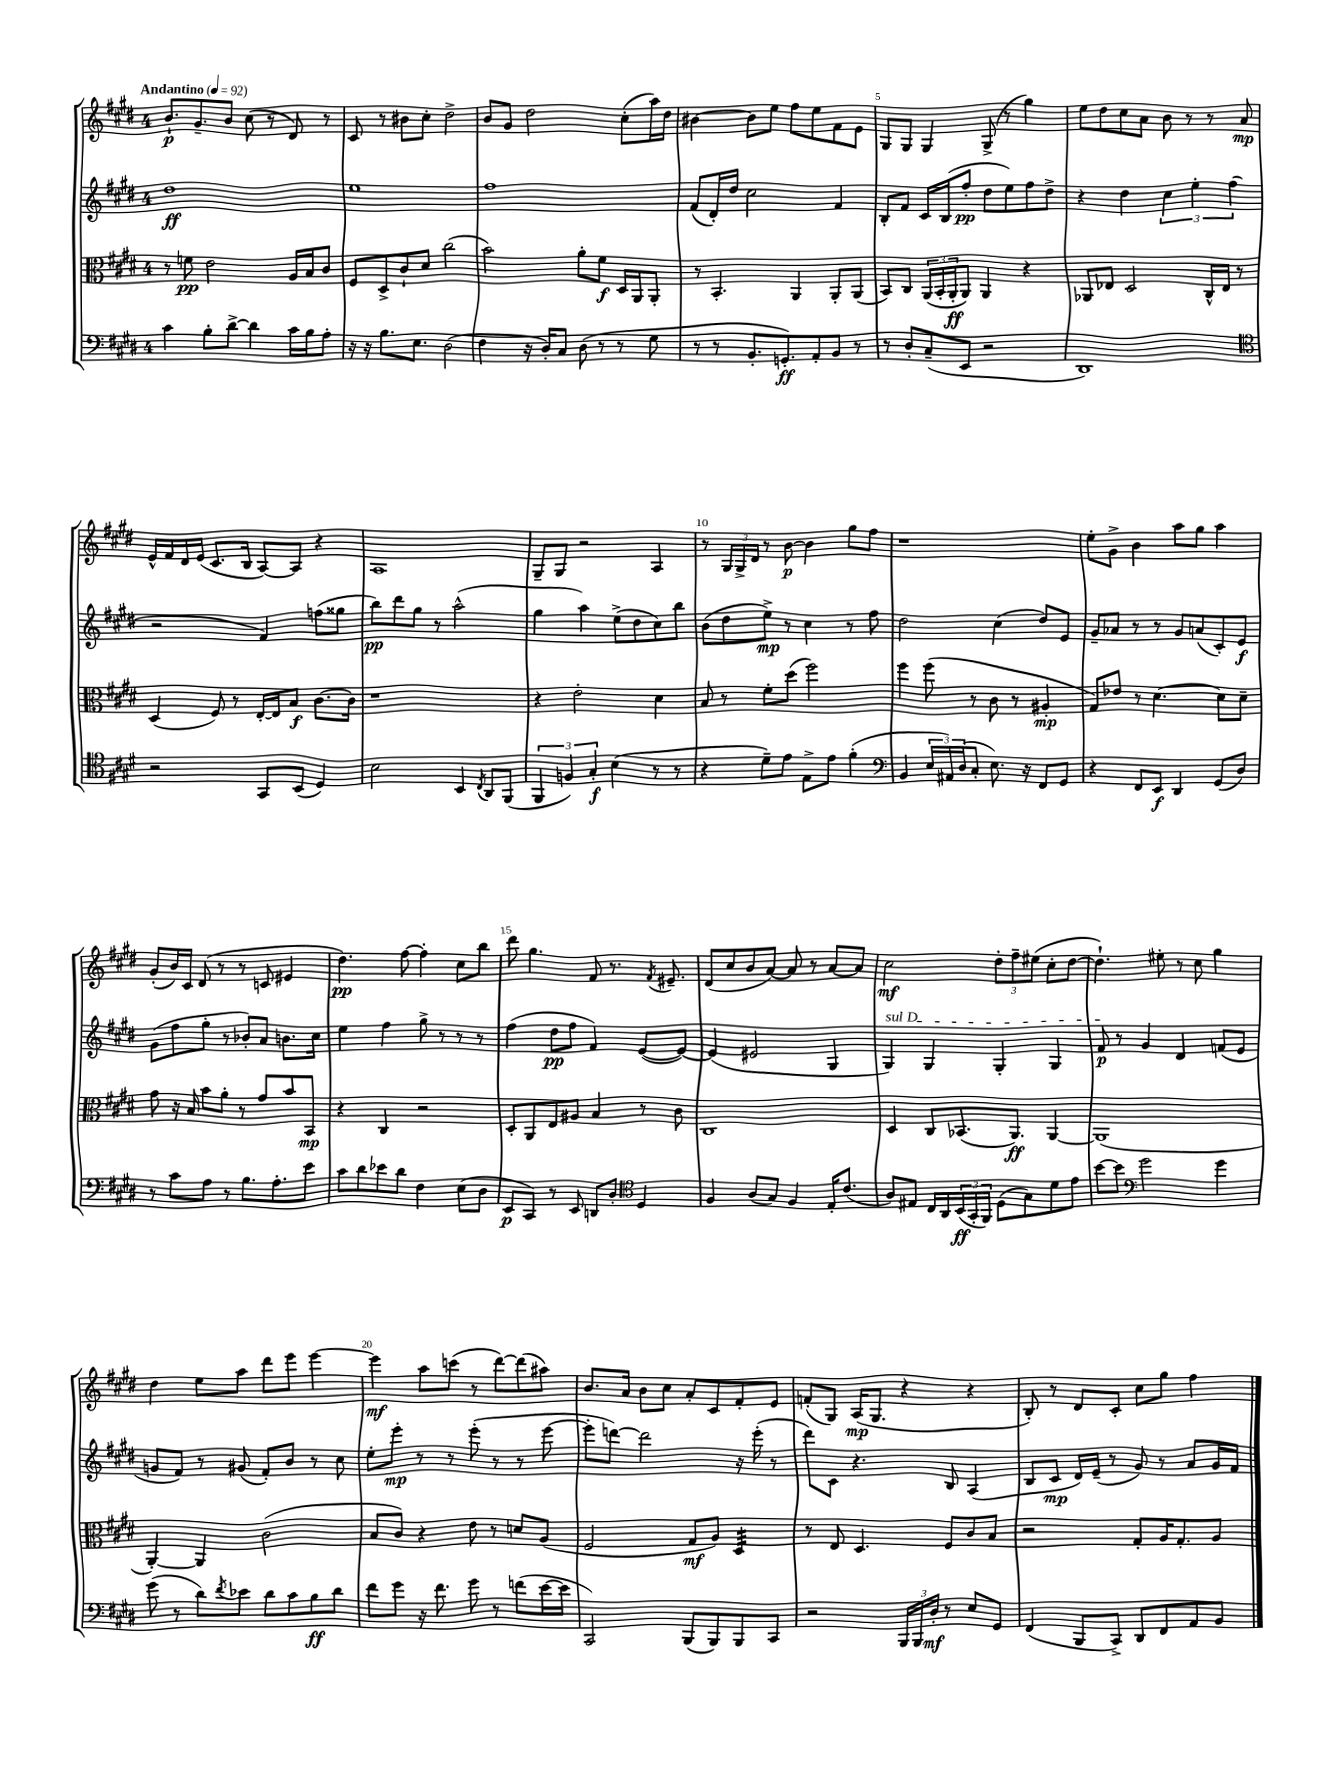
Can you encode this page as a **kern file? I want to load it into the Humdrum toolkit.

**kern	**kern	**kern	**kern
*staff4	*staff3	*staff2	*staff1
*clefF4	*clefC3	*clefG2	*clefG2
*k[f#c#g#d#]	*k[f#c#g#d#]	*k[f#c#g#d#]	*k[f#c#g#d#]
*M4/4	*M4/4	*M4/4	*M4/4
*MM92	*MM92	*MM92	*MM92
4c#	8r	1dd#	8.b`
.	8f	.	.
.	.	.	8.g#~
8B'	2e	.	.
[8d#^	.	.	8b
4d#]	.	.	(8cc#
.	.	.	8r
16c#	16A	.	8d#)
16B	16B	.	.
8A'	8c#	.	8r
=	=	=	=
16r	8F#	1ee	8c#
16r	.	.	.
8.B	8D#^	.	8r
.	8c#`	.	8b#
8.E	.	.	.
.	8d#	.	8cc#'
(2D#	(2cc#	.	2dd#^
=	=	=	=
4F#	2b)	1ff#	8b
.	.	.	8g#
16r	.	.	2dd#
16D#')	.	.	.
8C#	.	.	.
(8D#	8a'	.	.
8r	8f#	.	.
8r	16D#	.	(8cc#'
.	16AA	.	.
8G#	8AA'	.	16aa)
.	.	.	16dd#
=	=	=	=
8r	8r	(8f#	[4b#
8r	4.BB'	16d#')	.
.	.	16dd#	.
8.BB'	.	2cc#	8b#]
.	.	.	8ee
8.GG')	.	.	.
.	4AA	.	8ff#
8AA'	.	.	8ee
8BB	8AA'	4f#	8f#
8r	(8AA	.	8e
=	=	=	=
8r	8BB)	8B'	8G#
8D#'	8C#	8f#	8G#
(8C#~	(24AA	16c#	4G#
.	24BB'	.	.
.	.	(16B	.
.	24AA'	.	.
8EE	8AA)	8ff#'	.
2r	4AA	8dd#	(8G#^
.	.	8ee)	8r
.	4r	8ff#	4gg#)
.	.	8dd#^	.
=	=	=	=
1DD#)	8AA-	4r	8ee
.	8E-	.	8dd#
.	2D#	4dd#	8cc#
.	.	.	8a
.	.	6cc#	8b
.	.	.	8r
.	.	6ee'	.
.	16C#^^	.	8r
.	16E-	.	.
.	.	(6ff#	.
.	8r	.	8a
=	=	=	=
*clefC4	*	*	*
2r	(4D#	2r	16e^^
.	.	.	16f#
.	.	.	16d#
.	.	.	(16e
.	8F#)	.	8.c#
.	8r	.	.
.	.	.	16B
8GG#	[16E'	4f#)	[8A)
.	16E]	.	.
(8BB	8B	.	8A]
4D#)	[8.c#	(8ff	4r
.	.	8gg##	.
.	16c#]	.	.
=	=	=	=
2B	1r	8bb)	1A
.	.	8ddd#	.
.	.	8gg#	.
.	.	8r	.
4BB	.	(2aa^^	.
8qC#	.	.	.
8AA	.	.	.
(8FF#	.	.	.
=	=	=	=
6FF#	4r	4gg#	8G#~
.	.	.	8G#
6F)	.	.	.
.	2e'	4aa)	2r
6G#'	.	.	.
(4B	.	(8ee^	.
.	.	8dd#	.
8r	4d#	8cc#)	4A
8r	.	8bb	.
=	=	=	=
4r	8B	(8b	8r
.	8r	8dd#	24G#
.	.	.	24G#^
.	.	.	24d#
8d#~)	8f#'	8ee^)	8r
8e	(8dd#	8r	[8b
8E^	2ff#)	4cc#	4b]
8e	.	.	.
(4f#'	.	8r	8gg#
.	.	8ff#	8ff#
=	=	=	=
*clefF4	*	*	*
4BB	4ff#	2dd#	1r
24E	(8ff#	.	.
24AA#)	.	.	.
(24D#	.	.	.
8C#'	8r	.	.
8.E)	8c#	(4cc#	.
.	8r	.	.
16r	.	.	.
8FF#	4A#'	8dd#)	.
8GG#	.	8e	.
=	=	=	=
4r	8G#)	8g#~	8ee'
.	8e-	8a-	8g#^
8FF#	8r	8r	4b
8EE	[4.d#	8r	.
4DD#	.	8g#	8aa
.	.	(8a	8gg#
(8GG#	8d#]	8c#')	4aa
8D#)	8d#~	8e	.
=	=	=	=
8r	8g#	(8g#	(8g#'
8c#	16r	8ff#	16b)
.	16B	.	16c#
8A	8b	8gg#'	(8d#
8r	8a'	8r	8r
8.B	8r	8b-')	8r
.	8g#	8a	8c
8.A'	.	.	.
.	8b	8.b	4e#
8e	8BB	.	.
.	.	16cc#	.
=	=	=	=
8c#	4r	4ee	4.dd#)
8d#	.	.	.
8e-	4C#	4ff#	.
8d#	.	.	[8ff#
4F#	2r	8gg#^	4ff#']
.	.	8r	.
(8E	.	8r	8cc#
8D#	.	8r	8bb
=	=	=	=
8EE	8D#'	(4ff#	8ddd#
8CC#)	8AA	.	4.gg#
8r	8E	8dd#	.
8EE	8A#	8ff#	.
8DD	4B	4f#)	8f#
8D#'	.	.	8.r
*clefC4	*	*	*
4D#	8r	([8e	.
.	.	.	8qf#
.	.	.	8.e#~
.	8c#	8e_)	.
=	=	=	=
4F#	1C#	(4e]	(8d#
.	.	.	8cc#
(8A	.	2e#	8b
8G#)	.	.	[8a)
4F#	.	.	8a]
.	.	.	8r
16E'	.	4G#	[8a
(8.c#	.	.	.
.	.	.	8a]
=	=	=	=
8A)	4D#	4G#)	2cc#
8E#	.	.	.
16C#	8C#	4G#	.
16AA	.	.	.
(24BB	(8.BB-	.	.
24GG#'	.	.	.
24FF#)	.	.	.
(8D#	.	4G#'	12dd#'
.	8.AA)	.	.
.	.	.	12ff#~
8G#)	.	.	.
.	.	.	(12ee#
8d#	[4AA	4G#	8cc#'
8e	.	.	[8dd#
=	=	=	=
[8b	(1AA]	8f#	4.dd#`])
8b]	.	8r	.
*clefF4	*	*	*
2g#	.	4g#	.
.	.	.	8ee#'
.	.	4d#	8r
.	.	.	8cc#
4g#	.	(8f	4gg#
.	.	8e	.
=	=	=	=
(8g#	[4AA')	8g	4dd#
8r	.	8f#)	.
8d#)	4AA]	8r	8ee
8qf#	.	.	.
8e-	.	(8g#	8aa
8d#	(2c#	8f#')	8ddd#
8c#	.	8b	8eee
8B	.	8r	[4eee
8d#	.	8cc#	.
=	=	=	=
8f#	8B	8ee'	4eee]
8g#	8c#)	8eee'	.
16r	4r	8r	8aa
8.f#	.	.	.
.	.	8r	(8ccc
8g#	8e	(8eee'	8r
8r	8r	8r	[8ddd#)
(8f	8d	8r	(8ddd#]
[16e	(8A	[8eee	8aa#)
16e]	.	.	.
=	=	=	=
2CC#)	2F#	8eee']	8.b
.	.	[8ddd)	.
.	.	.	16a
.	.	2ddd]	8b
.	.	.	8cc#
(8BBB	8G#	.	8a'
8BBB)	8A)	.	8c#
8BBB	4D#	16r	8f#'
.	.	(16eee'	.
8CC#	.	8r	8e
=	=	=	=
2r	8r	8ddd#)	(8f'
.	8E	8c#	8G#)
.	4.D#	4.r	(16A
.	.	.	8.G#
24BBB	.	.	4r
24BBB	.	.	.
24D#'	.	.	.
8r	8F#	8B	.
8E	8c#	(4A	4r
8GG#	8B	.	.
=	=	=	=
(4FF#	2r	8B	8B')
.	.	8c#	8r
8BBB	.	16d#)	8d#
.	.	(16e~	.
8CC#^)	.	8r	8c#'
8DD#	8G#'	8g#)	8cc#
8FF#	16A	8r	8gg#
.	8.G#'	.	.
8AA	.	8a	4ff#
8BB	8A	16g#	.
.	.	16f#	.
==	==	==	==
*-	*-	*-	*-
